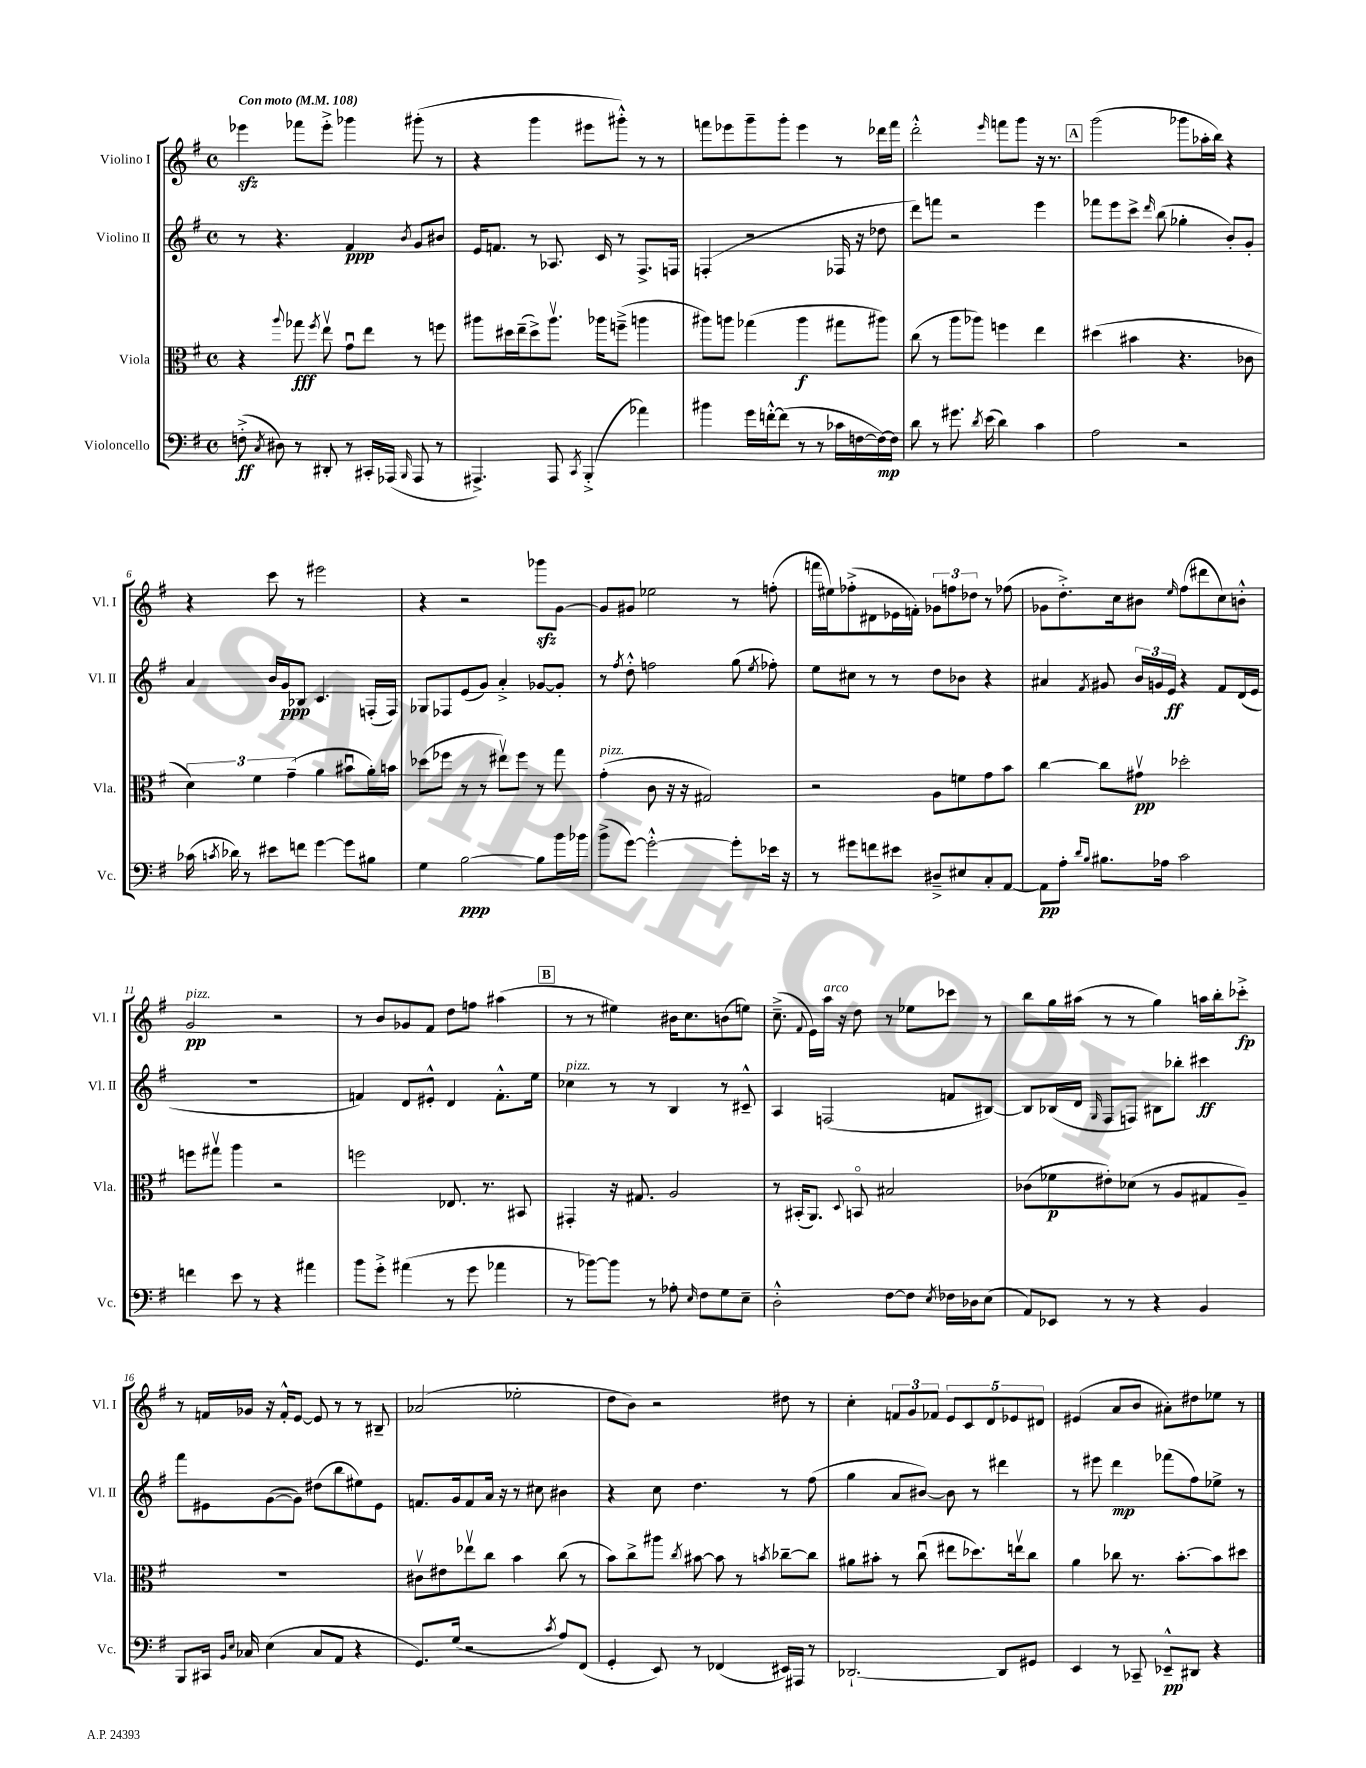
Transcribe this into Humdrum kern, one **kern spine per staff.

**kern	**dynam	**kern	**dynam	**kern	**dynam	**kern	**dynam
*part4	*part4	*part3	*part3	*part2	*part2	*part1	*part1
*staff4	*staff4	*staff3	*staff3	*staff2	*staff2	*staff1	*staff1
*I"Violoncello	*	*I"Viola	*	*I"Violino II	*	*I"Violino I	*
*I'Vc.	*	*I'Vla.	*	*I'Vl. II	*	*I'Vl. I	*
*clefF4	*	*clefC3	*	*clefG2	*	*clefG2	*
*k[f#]	*	*k[f#]	*	*k[f#]	*	*k[f#]	*
*M4/4	*	*M4/4	*	*M4/4	*	*M4/4	*
*met(c)	*	*met(c)	*	*met(c)	*	*met(c)	*
*MM108	*	*MM108	*	*MM108	*	*MM108	*
=1	=1	=1	=1	=1	=1	=1	=1
!	!	!	!	!	!	!LO:TX:a:B:t=Con moto	!
(8Fn'^\	ff	4r	.	8r	.	4eee-Xzz\	.
8qC/	.	.	.	.	.	.	.
8D#X\)	.	.	.	4.r	.	.	.
.	.	8qqaa/	.	.	.	.	.
8r	.	8gg-X\	fff	.	.	8fff-X\L	.
.	.	8qff#/	.	.	.	.	.
8DD#X'/	.	8eev\	.	.	.	8eee-'^\J	.
8r	.	8gu\L	.	4f#/	ppp	4ggg-X\	.
16CC#X'/LL	.	8ee\J	.	.	.	.	.
(16AAA-X/JJ	.	.	.	.	.	.	.
16qqBBB/	.	.	.	8qb/	.	.	.
8AAA-/	.	8r	.	8g/L	.	(8ggg#X'\	.
8r	.	8ffn\	.	8b#X/J	.	8r	.
=2	=2	=2	=2	=2	=2	=2	=2
4.AAA#X^/)	.	8aa#X\L	.	16e/KL	.	4r	.
.	.	.	.	8.fn/J	.	.	.
.	.	16dd#X\L	.	.	.	.	.
.	.	(16ee~\J	.	.	.	.	.
.	.	8dd#^\)	.	8r	.	4ggg\	.
8AAA#/	.	8.aa#v\J	.	8.A-X/	.	.	.
8qCC/	.	.	.	.	.	.	.
(4BBB'^/	.	.	.	.	.	8eee#X\L	.
.	.	16aa-X\KL	.	16c/	.	.	.
.	.	(8ffn~^\J	.	8r	.	8ggg#X'^^\J)	.
4a-X\)	.	4aan\	.	8.F#^/L	.	8r	.
.	.	.	.	.	.	8r	.
.	.	.	.	16Fn/Jk	.	.	.
=3	=3	=3	=3	=3	=3	=3	=3
4b#X\	.	8aa#X\L)	.	(4Fn'/	.	8fffn\L	.
.	.	8aan\J	.	.	.	8eee-X\	.
16g\LL	.	(4gg-X\	.	2r	.	8ggg~\	.
[16fn'^^\J	.	.	.	.	.	.	.
(8f\J]	.	.	.	.	.	8ggg'\J	.
8r	.	4aa\	f	.	.	4eee-\	.
8r	.	.	.	.	.	.	.
16c-X\LL	.	8gg#X\L	.	16F-X/	.	8r	.
[16Fn\	.	.	.	16r	.	.	.
16F\_)	mp	8aa#X\J)	.	8dd-X\	.	16ddd-X\LL	.
16F\JJ]	.	.	.	.	.	16fff\JJ	.
=4	=4	=4	=4	=4	=4	=4	=4
8d\	.	(8cc\	.	8ddd\L)	.	2ddd'^^\	.
8r	.	8r	.	8fffn\J	.	.	.
8.g#X\	.	8aa\L	.	2r	.	.	.
.	.	8aa-X\J)	.	.	.	.	.
8qd/	.	.	.	.	.	.	.
(16e\	.	.	.	.	.	.	.
.	.	.	.	.	.	16qqeee/	.
4d\)	.	4ffn\	.	.	.	8fffn\L	.
.	.	.	.	.	.	8ggg\J	.
4c\	.	4ee\	.	4eee\	.	16r	.
.	.	.	.	.	.	8.r	.
!!LO:REH:place=s1:t=A
=5	=5	=5	=5	=5	=5	=5	=5
2A\	.	(4dd#X\	.	8fff-X\L	.	(2ggg\	.
.	.	.	.	8eee\	.	.	.
.	.	4b#X\	.	8ccc^\J	.	.	.
.	.	.	.	16qqddd/	.	.	.
.	.	.	.	(8bb\	.	.	.
2r	.	4.r	.	4gg-X'\	.	8ggg-X\L	.
.	.	.	.	.	.	16aa-X'\L	.
.	.	.	.	.	.	16bb\JJ)	.
.	.	.	.	8b'/L)	.	4r	.
.	.	8c-X\	.	8g'/J	.	.	.
!!LO:LB:g=z
=6	=6	=6	=6	=6	=6	=6	=6
(16c-X\	.	6d\)	.	4a/	.	4r	.
8qcn/	.	.	.	.	.	.	.
16d-X\)	.	.	.	.	.	.	.
8r	.	.	.	.	.	.	.
.	.	6f#\	.	.	.	.	.
8e#X\L	.	.	.	16b/LL	.	8ccc\	.
.	.	.	.	16g/J	ppp	.	.
.	.	(6g~\	.	.	.	.	.
8fn\J	.	.	.	8B-X/J	.	8r	.
[4g\	.	4a\	.	4.c/	.	2eee#X\	.
8g\L]	.	8b#Xu\L	.	.	.	.	.
8B#X\J	.	16a'\L)	.	(16Fn'/LL	.	.	.
.	.	16bn\JJ	.	16F/JJ)	.	.	.
=7	=7	=7	=7	=7	=7	=7	=7
4G\	.	(8dd-X\L	.	8G-X/L	.	4r	.
.	.	8ff-X\J	.	8F-X/	.	.	.
[2B\	ppp	8r	.	(8e/	.	2r	.
.	.	8r	.	8g/J)	.	.	.
.	.	8ee#Xv\L)	.	4a'^/	.	.	.
.	.	8ff-\J	.	.	.	.	.
8B\L]	.	8r	.	[8g-X/L	.	8ggg-Xzz\L	.
16b\L	.	8gg\	.	8g-'/J]	.	[8g\J	.
16b-X\JJ	.	.	.	.	.	.	.
=8	=8	=8	=8	=8	=8	=8	=8
!	!	!LO:TX:a:i:t=pizz.	!	!	!	!	!
(8b^\L	.	(4g'\	.	8r	.	8g/L]	.
.	.	.	.	8qff#/	.	.	.
[8g\J)	.	.	.	8dd'^^\	.	8g#X/J	.
2g'^^\_	.	8c\	.	2ffn\	.	2ee-X\	.
.	.	16r	.	.	.	.	.
.	.	16r	.	.	.	.	.
.	.	2G#X/)	.	.	.	.	.
8g'\L]	.	.	.	(8gg\	.	8r	.
.	.	.	.	8qee/	.	.	.
16e-X\Jk	.	.	.	8ff-X'\)	.	(8ffn'\	.
16r	.	.	.	.	.	.	.
=9	=9	=9	=9	=9	=9	=9	=9
8r	.	2r	.	8ee\L	.	16fffn\LL	.
.	.	.	.	.	.	16ee#X\J)	.
8g#X\L	.	.	.	8cc#X\J	.	(8ff-X'^\	.
8fn\	.	.	.	8r	.	8d#X\	.
8e#X\J	.	.	.	8r	.	16e-X\L	.
.	.	.	.	.	.	16fn'\JJ)	.
8D#X~^/L	.	8A\L	.	8dd\L	.	12g-X\L	.
.	.	.	.	.	.	12ffn\	.
8E#X/	.	8fn\	.	8b-X\J	.	.	.
.	.	.	.	.	.	12dd-X\J	.
8C'/	.	8g\	.	4r	.	8r	.
[8AA/J	.	8b\J	.	.	.	(8ff-X\	.
=10	=10	=10	=10	=10	=10	=10	=10
8AA\L]	pp	[4cc\	.	4a#X/	.	8g-X\L	.
8A'\J	.	.	.	.	.	8.dd'^\)	.
16qqd/LL	.	.	.	.	.	.	.
16qqB/JJ	.	.	.	8qf#/	.	.	.
8.B#X\L	.	8cc\L]	.	8g#X/	.	.	.
.	.	.	.	.	.	16cc\k	.
.	.	8g#Xv\J	pp	24b/LL	.	8b#X\J	.
.	.	.	.	24gn/	.	.	.
16A-X\Jk	.	.	.	.	.	.	.
.	.	.	.	24e/JJ	ff	.	.
.	.	.	.	.	.	16qqee/	.
2c\	.	2dd-X'\	.	4r	.	(8ff#\L	.
.	.	.	.	.	.	8ddd#X\	.
.	.	.	.	8f#/L	.	8cc\)	.
.	.	.	.	(16d/L	.	8bn'^^\J	.
.	.	.	.	16e/JJ	.	.	.
!!LO:LB:g=z
=11	=11	=11	=11	=11	=11	=11	=11
!	!	!	!	!	!	!LO:TX:a:i:t=pizz.	!
4fn\	.	8ffn\L	.	1r	.	2g/	pp
.	.	8gg#Xv\J	.	.	.	.	.
8e\	.	4aa\	.	.	.	.	.
8r	.	.	.	.	.	.	.
4r	.	2r	.	.	.	2r	.
4a#X\	.	.	.	.	.	.	.
=12	=12	=12	=12	=12	=12	=12	=12
8b\L	.	2ffn\	.	4fn/)	.	8r	.
8g'^\J	.	.	.	.	.	8b/L	.
(4a#X\	.	.	.	8d/L	.	8g-X/	.
.	.	.	.	8e#X'^^/J	.	8f#/J	.
8r	.	8.E-X/	.	4d/	.	8dd\L	.
8g\	.	.	.	.	.	8ffn\J	.
.	.	8.r	.	.	.	.	.
4a-X\	.	.	.	8.f'^^\L	.	(4aa#X\	.
.	.	8BB#X/	.	.	.	.	.
.	.	.	.	16ee\Jk	.	.	.
!!LO:REH:place=s1:t=B
=13	=13	=13	=13	=13	=13	=13	=13
!	!	!	!	!LO:TX:a:i:t=pizz.	!	!	!
8r	.	4GG#X'/	.	4cc-X\	.	8r	.
[8b-X\L)	.	.	.	.	.	8r	.
8b-\J]	.	16r	.	8r	.	4ee#X\)	.
.	.	8.G#X/	.	.	.	.	.
8r	.	.	.	8r	.	.	.
8A-X'\	.	2A/	.	4B/	.	16b#X\KL	.
.	.	.	.	.	.	8.cc\	.
16qqE/	.	.	.	.	.	.	.
8F#\L	.	.	.	.	.	.	.
8G\	.	.	.	8r	.	(8bn\	.
8E~\J	.	.	.	8c#X~^^/	.	8een\J)	.
=14	=14	=14	=14	=14	=14	=14	=14
2D'^^\	.	8r	.	4A/	.	(8.cc~^\	.
.	.	(16BB#X'/KL	.	.	.	.	.
.	.	.	.	.	.	8qqf#/	.
.	.	8.AA/J)	.	.	.	16e\LL)	.
!	!	!	!	!	!	!LO:TX:a:i:t=arco	!
.	.	.	.	(2Fn/	.	16aa\JJ	.
.	.	.	.	.	.	16r	.
.	.	8qqD/	.	.	.	.	.
.	.	8BBn/	.	.	.	8dd\	.
[8F#\L	.	2B#X/	.	.	.	8r	.
8F#\J]	.	.	.	.	.	8ee-X\L	.
8qE/	.	.	.	.	.	.	.
16F-X\LL	.	.	.	8fn/L	.	8ccc-X\J	.
16D-X\J	.	.	.	.	.	.	.
(8E\J	.	.	.	[8B#X/J)	.	8r	.
=15	=15	=15	=15	=15	=15	=15	=15
8AA/L)	.	(8c-X\L	.	8B#/L]	.	8bb\L	.
8EE-X/J	.	8f-X\	p	(16B-X/L	.	16gg\L	.
.	.	.	.	16d/JJ	.	(16aa#X\JJ	.
.	.	.	.	16qqG/	.	.	.
8r	.	8e#X'\)	.	8F#/L	.	8r	.
8r	.	(8d-X\J	.	8Fn/J)	.	8r	.
4r	.	8r	.	8B#X\L	.	4gg\)	.
.	.	8A/L	.	8bb-X'\J	.	.	.
4BB/	.	8G#X/	.	4ccc#X\	ff	16aan\LL	.
.	.	.	.	.	.	16bb'\J	.
.	.	8A~/J)	.	.	.	8ccc-X'^\J	fp
!!LO:LB:g=z
=16	=16	=16	=16	=16	=16	=16	=16
8BBB/L	.	1r	.	8fff#\L	.	8r	.
16CC#X/Jk	.	.	.	8e#X\	.	16fn/LL	.
16qqBB/LL	.	.	.	.	.	.	.
16qqE/JJ	.	.	.	.	.	.	.
16C-X/	.	.	.	.	.	16g-X/JJ	.
(4E\	.	.	.	([8g\	.	16r	.
.	.	.	.	.	.	16f'^^/KL	.
.	.	.	.	8g\J])	.	[8e/J	.
8C-/L	.	.	.	(8dd#X\L	.	8e/]	.
8AA/J	.	.	.	8bb\	.	8r	.
4r	.	.	.	8ee#X\)	.	8r	.
.	.	.	.	8e#\J	.	8B#X~/	.
=17	=17	=17	=17	=17	=17	=17	=17
8.GG/L)	.	8c#Xv\L	.	8.fn/L	.	(2a-X/	.
.	.	8e#X\	.	.	.	.	.
(16G/Jk	.	.	.	16g/k	.	.	.
2r	.	8ee-Xv\	.	8f/	.	.	.
.	.	8cc\J	.	16a/Jk	.	.	.
.	.	.	.	16r	.	.	.
.	.	4b\	.	8r	.	2ee-X'\	.
.	.	.	.	8cc#X\	.	.	.
8qc/	.	.	.	.	.	.	.
8A/L)	.	(8cc\	.	4b#X\	.	.	.
(8FF#/J	.	8r	.	.	.	.	.
=18	=18	=18	=18	=18	=18	=18	=18
4GG'/	.	8b\L)	.	4r	.	8dd\L	.
.	.	8cc^\	.	.	.	8b\J)	.
8EE/)	.	8aa#X\J	.	8cc\	.	2r	.
.	.	8qcc/	.	.	.	.	.
8r	.	[8b#X\	.	4.dd\	.	.	.
(4FF-X/	.	8b#\]	.	.	.	.	.
.	.	8r	.	.	.	.	.
.	.	8qbn/	.	.	.	.	.
16EE#X/LL)	.	[8cc-X~\L	.	8r	.	8dd#X\	.
16AAA#X/JJ	.	.	.	.	.	.	.
8r	.	8cc-\J]	.	(8ff#\	.	8r	.
=19	=19	=19	=19	=19	=19	=19	=19
[2.DD-X`/	.	8a#X\L	.	4gg\	.	4cc'\	.
.	.	8b#X'\J	.	.	.	.	.
.	.	8r	.	8a/L	.	12fn/L	.
.	.	.	.	.	.	12g/	.
.	.	(8ccu\	.	[8b#X/J)	.	.	.
.	.	.	.	.	.	12f-X/J	.
.	.	8ee#X\L	.	8b#\]	.	10e/L	.
.	.	.	.	.	.	10c/	.
.	.	8.dd-X\)	.	8r	.	.	.
.	.	.	.	.	.	10d/	.
8DD-/L]	.	.	.	4ddd#X\	.	.	.
.	.	.	.	.	.	10e-X/	.
.	.	16eenv\k	.	.	.	.	.
8GG#X/J	.	8cc\J	.	.	.	.	.
.	.	.	.	.	.	10d#X/J	.
=20	=20	=20	=20	=20	=20	=20	=20
4EE/	.	4a\	.	8r	.	(4e#X/	.
.	.	.	.	8eee#X\	.	.	.
8r	.	8cc-X\	.	4ddd\	mp	8a/L	.
8CC-X~/	.	8.r	.	.	.	8b/J	.
8EE-X~^^/L	pp	.	.	(8fff-X\L	.	8a#X'\L)	.
.	.	[8.b'\L	.	.	.	.	.
8DD#X/J	.	.	.	8ff#\)	.	8dd#X\	.
4r	.	8b\]	.	8ee-X^\J	.	8ee-X\J	.
.	.	8dd#X\J	.	8r	.	8r	.
==	==	==	==	==	==	==	==
*-	*-	*-	*-	*-	*-	*-	*-
